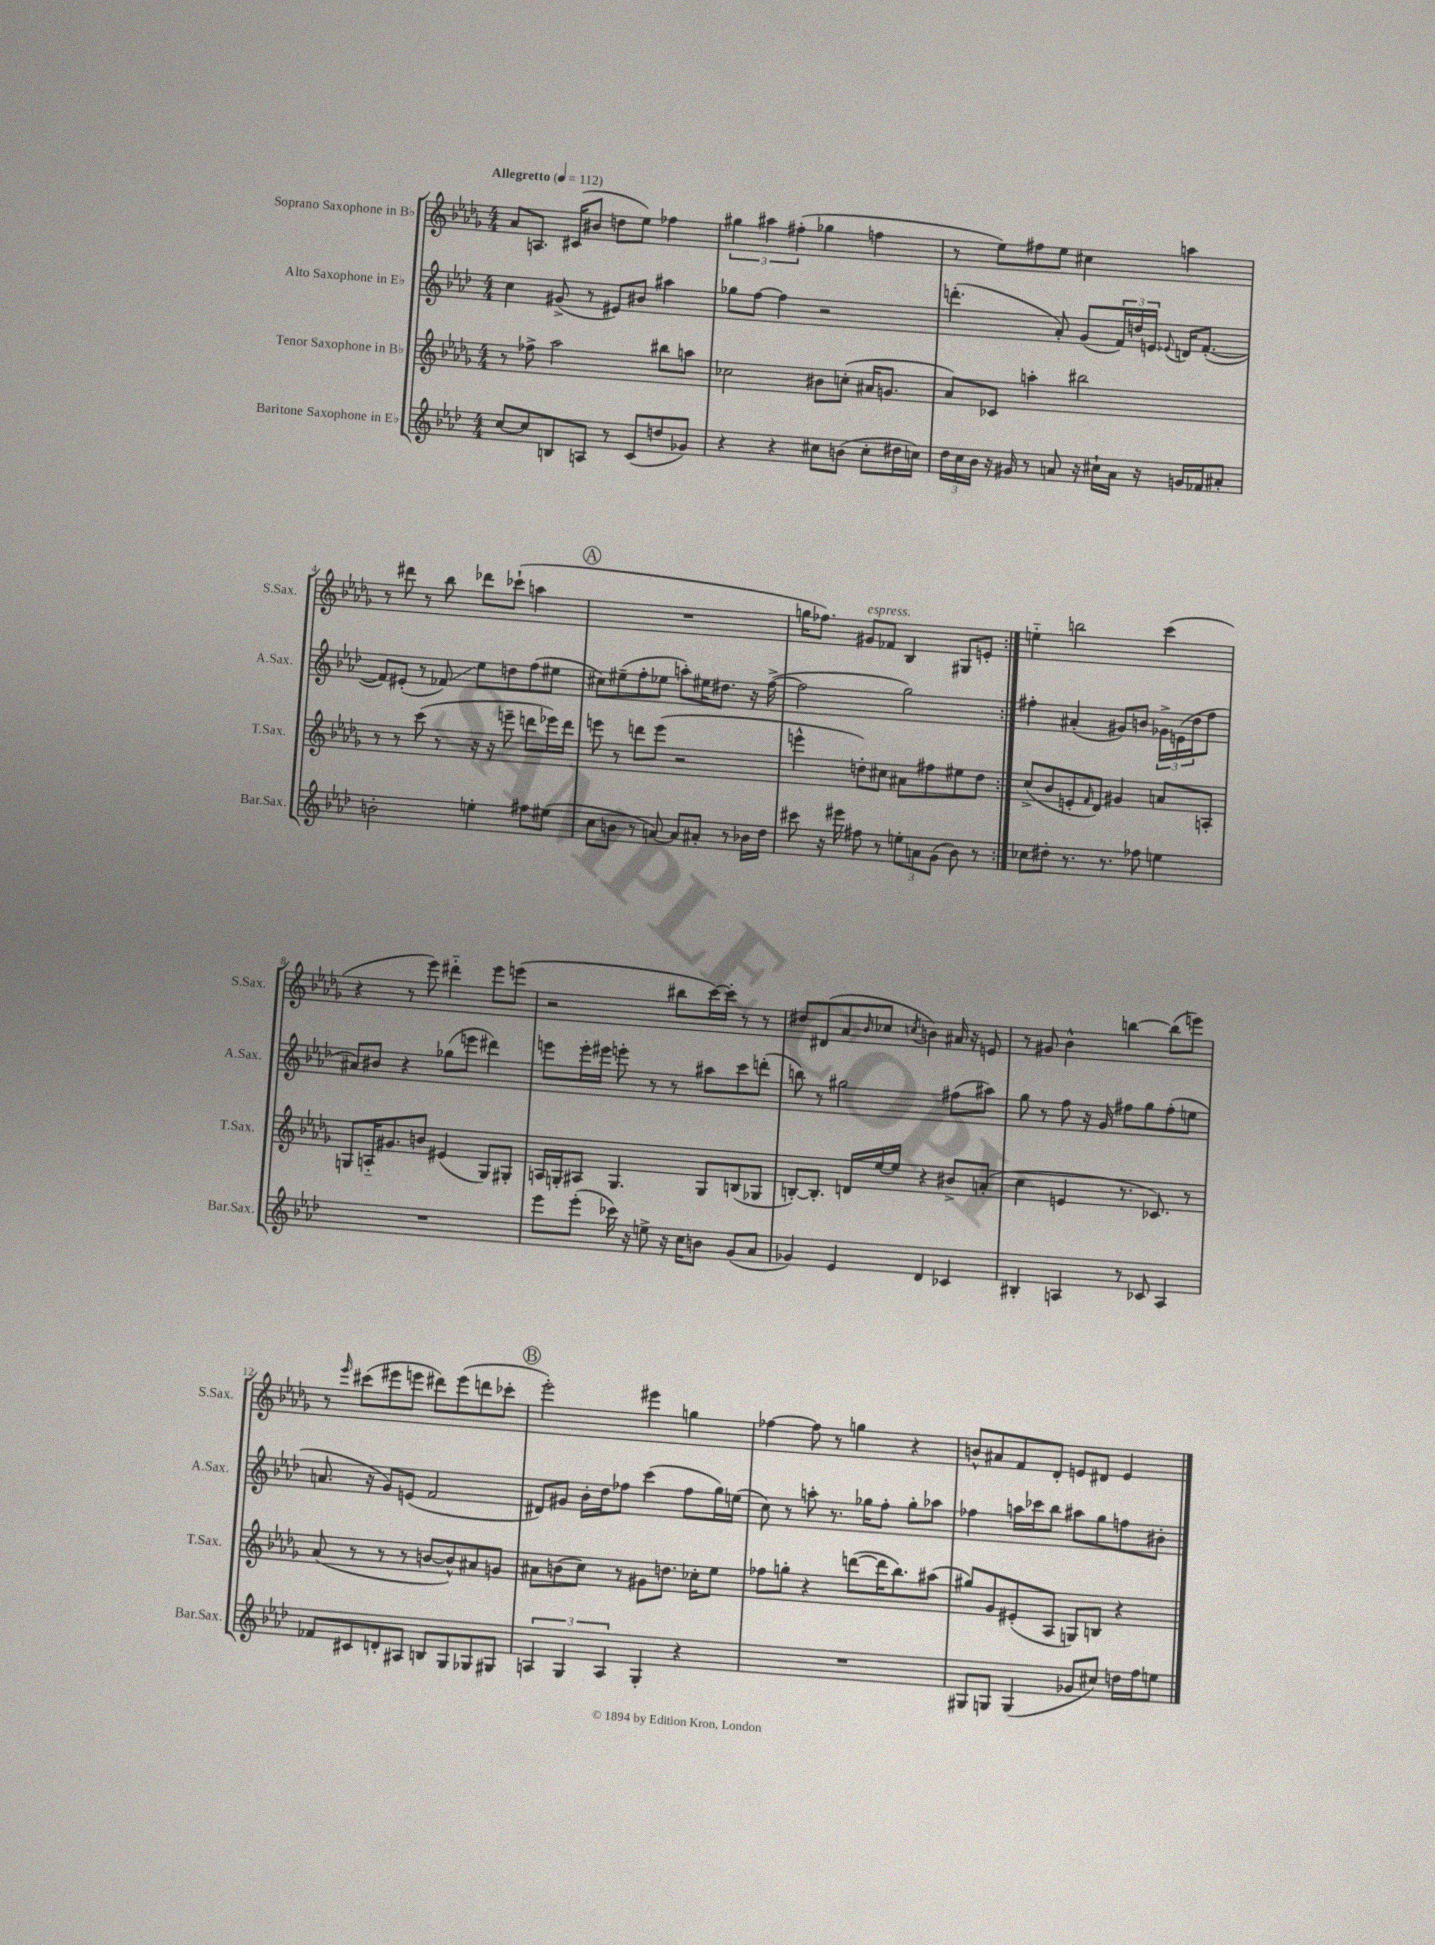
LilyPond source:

<<
\new StaffGroup <<
\new Staff = "s0" \with { instrumentName = "Soprano Saxophone in Bb" shortInstrumentName = "S.Sax." } {
    \clef treble \key des \major \numericTimeSignature \time 4/4 \tempo "Allegretto" 4 = 112
    \repeat volta 2 { aes'8 a8. cis'16( bis'8 d''8 ees''8) fes''4 |
    \tuplet 3/2 { gis''4 ais''4 fis''4-.( } ges''4 f''4 |
    r8 ees''8) fis''8 ees''8 cis''4 a''4 |
    r8 dis'''8 r8 bes''8 des'''8 ces'''8-!( a''4 |
    \mark \markup { \circle "A" } R1 |
    g''16 fes''8.) gis'8^\markup { \italic "espress." } fes'8 bes4 gis8 e'8-. | }
    e''4-_ b''2 c'''4( |
    r4 r8 ees'''8) dis'''4-_ ees'''8 e'''8( |
    r2 bis''8 c'''16~) c'''16-. r8 r8 |
    dis''8 dis'8( aes'8 \grace { bes'16 } ces''8 \acciaccatura { c''8 } b'4) ais'16 r16 e'8 |
    r8 gis'8 bes'4-^ b''4~ b''8( e'''8) |
    r8 \grace { ees'''16 } cis'''8( eis'''8 e'''8 dis'''8) e'''8( d'''8 ces'''8-. |
    \mark \markup { \circle "B" } ees'''2-.) eis'''4 g''4 |
    fes''4~ fes''8 r8 g''4 r4 |
    b'8-^ ais'8 f'8 des'8-. e'8 dis'8 e'4 \bar "|." |
}
\new Staff = "s1" \with { instrumentName = "Alto Saxophone in Eb" shortInstrumentName = "A.Sax." } {
    \clef treble \key aes \major \numericTimeSignature \time 4/4
    \repeat volta 2 { c''4 gis'8->( r8 eis'8) bis'8 ais''4 |
    ges''8 f''8~ f''4 r2 |
    d'''4.-.( aes'8-.) g'8( \tuplet 3/2 { f'16) d''16 e'16 } \appoggiatura { ees'8 } d'16 f'8.~-.( |
    f'8) eis'8-.( r8 fes'8\glissando) ees''8 d''8 f''8( eis''8 |
    \mark \markup { \circle "A" } cis''8) eis''8--( f''8-. ees''8 a''8-.) eis''16 dis''8. r16 f''16~->( |
    f''2 g''2) | }
    fis''4-. ais'4-.( gis'8) b'8 \tuplet 3/2 { ges'16-> e'16( des''16 } fis''8 |
    ais'8) bis'8 r4 ges''8( e'''8 dis'''4) |
    e'''8 e'''16-. eis'''16 e'''8-. r8 r8 ais''8 c'''8 d'''8-.( |
    b''8) r8 gis''2 fis''8( ais''8) |
    g''8 r8 f''8 r16 g'16 fis''8 g''8 fis''8-.( e''8 |
    a'8. r16 g'8) e'8( f'2 |
    \mark \markup { \circle "B" } dis'8) gis'8 bes'16-. des''16 fes''8 c'''4( fes''8 g''16) e''16( |
    c''8) r8 a''8-. r8. ges''16 f''8-. ges''8-. aes''8 |
    fes''4 a''16 ces'''16 bes''8 ais''8 g''8 f''8 bis'8-. \bar "|." |
}
\new Staff = "s2" \with { instrumentName = "Tenor Saxophone in Bb" shortInstrumentName = "T.Sax." } {
    \clef treble \key des \major \numericTimeSignature \time 4/4
    \repeat volta 2 { r8 fes''8-> aes''2 bis''8 a''8 |
    ces''2 bis'8 c''8-.( ais'16 g'8. |
    aes'8) ces'8 a''4-. bis''2 |
    r8 r8 c'''8( r8 r16 r16 e'''8-- d'''8 ees'''16) d'''16 |
    \mark \markup { \circle "A" } e'''8 r8 d'''8 e'''8( r2 |
    e'''4-^ d''8-.) cis''8 ais'8 fis''8 eis''8 d''8 | }
    c''8->( bes'8 e'8-. \grace { f'16 } des'8) gis'4 a'8 a8-. |
    g8 a16-_ gis'8. b'8 eis'4( g8) gis8-. |
    a16 g16-. ais8 g4. g8 b8( ges8 |
    b8~-.) b8.-. d'16 ees''16~ ees''16 r4 bis'8-> a'8-.( |
    c''4 e'4 r8. ces'8.) r8 |
    aes'8( r8 r8 r8 b'8~ b'8-^) ais'8 g'8 |
    \mark \markup { \circle "B" } ais'8 b'8( c''8) r8 gis'8 d''8. ces''16-. ees''8 |
    fes''8 g''8-. r4 d'''8~( d'''16 bes''8.) ais''8( |
    gis''8) ges'8 eis'8-.( aes8 g8) b8 r4 \bar "|." |
}
\new Staff = "s3" \with { instrumentName = "Baritone Saxophone in Eb" shortInstrumentName = "Bar.Sax." } {
    \clef treble \key aes \major \numericTimeSignature \time 4/4
    \repeat volta 2 { c''8~ c''8 b8 a8 r8 c'8( d''8 ges'8) |
    r4 r4 cis''8 b'8( cis''8-. dis''16 c''16) |
    \tuplet 3/2 { des''16 c''16 bes'16 } r16 gis'16 r8 a'8 r16 cis''16-! a'16 r16 g'16 fes'16 ais'8-. |
    b'2-. e''4-. fis''8 eis''8( |
    \mark \markup { \circle "A" } c''8 b'8 r8 a'8~) a'8 ais'8-. r8 bes'16 des''16 |
    cis'''8 r16 eis'''16 fis''8 r8 \tuplet 3/2 { e''8-. a'8 g'8( } bes'8) r8 | }
    ces''8 dis''8-. r8. r8. fes''8 e''4 |
    R1 |
    ees'''8 ees'''8-.( ces'''16) r16 e''8-> r16 c''16 b'8 g'8( aes'8 |
    ges'4) ees'4 des'4 ces'4 |
    bis4-. a4 r8 ces'8 a4 |
    fes'8 cis'8 d'8-. ais8 b8 g8 ges8 gis8 |
    \mark \markup { \circle "B" } \tuplet 3/2 { a4 g4 a4 } g4-. r4 |
    R1 |
    gis8 g8 g4( ges'8 cis''8) d''16 f''16 e''8 \bar "|." |
}
>>
>>
